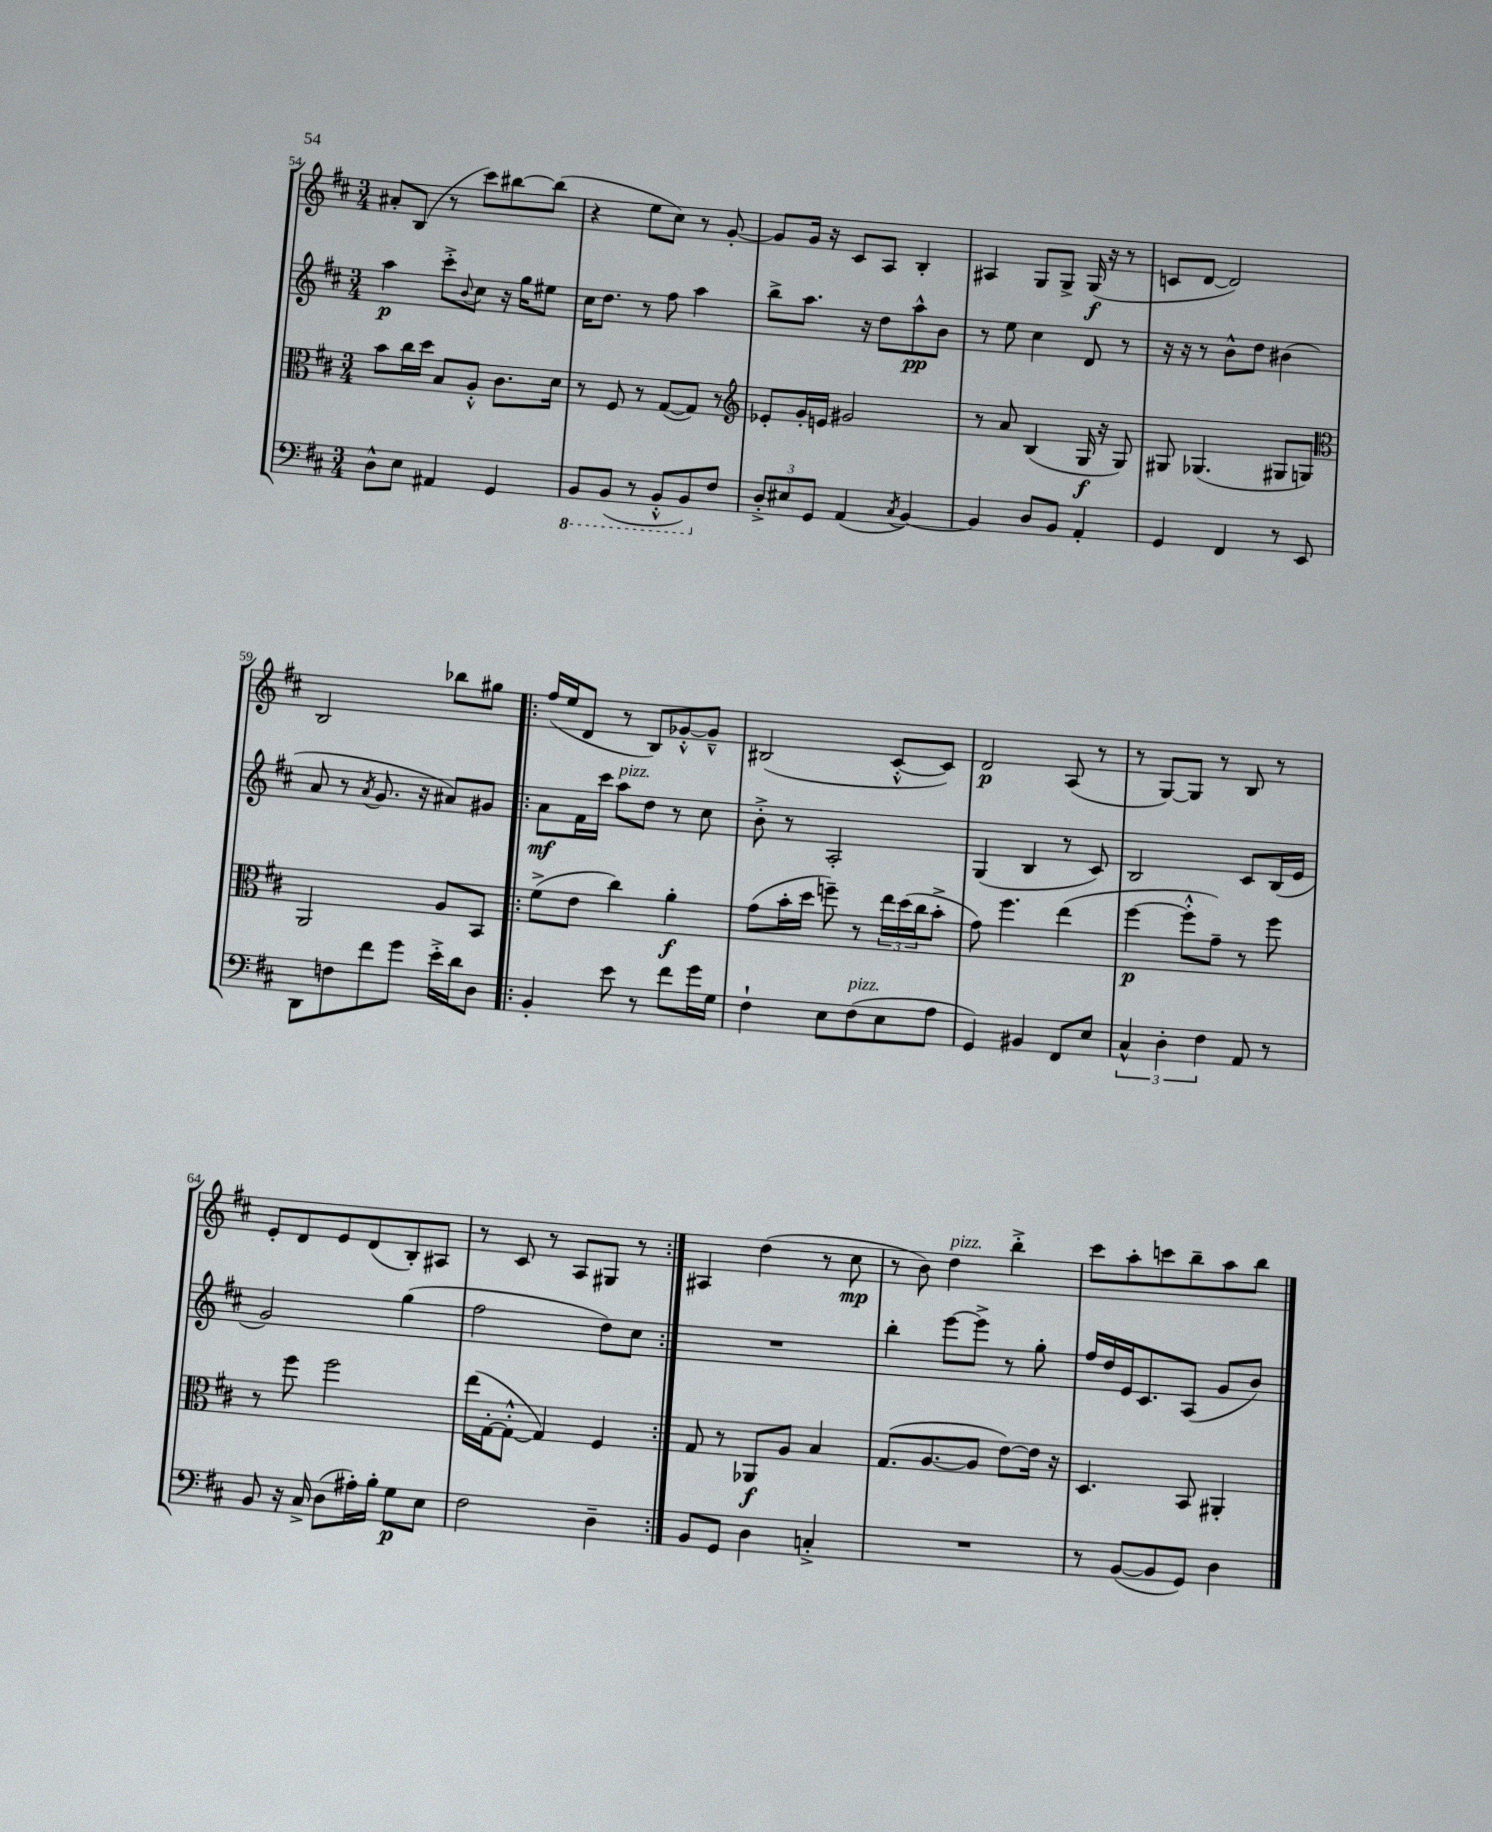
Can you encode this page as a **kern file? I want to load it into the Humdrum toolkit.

**kern	**kern	**kern	**kern
*staff4	*staff3	*staff2	*staff1
*clefF4	*clefC3	*clefG2	*clefG2
*k[f#c#]	*k[f#c#]	*k[f#c#]	*k[f#c#]
*M3/4	*M3/4	*M3/4	*M3/4
8D^^\L	8b\L	4aa\	8a#'/L
8E\J	16cc#\L	.	(8B/J
.	16dd\JJ	.	.
4AA#/	8B/L	8ccc#'^\L	8r
.	.	8qqb/	.
.	8A'^^/J	8cc#\J	8ccc#\L)
4GG/	8.c#\L	16r	[8bb#\
.	.	16gg\LK	.
.	.	8ee#\J	(8bb#\]J
.	16d\Jk	.	.
=	=	=	=
8BBB/L	8r	16cc#\LK	4r
.	.	8.dd\J	.
(8BBB/J	8F#/	.	.
8r	8r	8r	8ee\L
8BBB'^^/L	([8G/L	8ff#\	8cc#\J)
8BBB/)	8G/]J)	4aa\	8r
8F#/J	8r	.	[8g'/
=	=	=	=
*	*clefG2	*	*
12D'^/L	8e-'/L	8bb^\L	8g/]L
12E#/	.	.	.
.	16g'/L	8.aa\J	16g/Jk
12GG/J	.	.	.
.	16e/JJ	.	16r
(4AA/	2g#/	.	8c#/L
.	.	16r	.
.	.	8dd\L	8A/J
8qC#/	.	.	.
[4BB/)	.	8aa^^\	4B'/
.	.	8b\J	.
=	=	=	=
4BB/]	8r	8r	4A#/
.	8a/	8ee\	.
8D/L	(4B/	4cc#\	8G/L
8BB/J	.	.	8G^/J
4AA'/	16G/	8d/	(16G/
.	16r	.	16r
.	8G/)	8r	8r
=	=	=	=
4GG/	8G#/	16r	8c/L
.	.	16r	.
.	(4.G-/	8r	[8d/J
4FF#/	.	8b^^\L	2d/])
.	.	8dd\J	.
8r	8G#/L	(4b#\	.
8EE/	8G/J)	.	.
=	=	=	=
*	*clefC3	*	*
8DD\L	2AA/	8a/	2B/
8F\	.	8r	.
.	.	8qa/	.
8f#\	.	8.g/	.
8g\J	.	.	.
.	.	16r	.
16e'^\LL	8A/L	8a#/L)	8bb-\L
16d\J	.	.	.
8D\J	8BB/J	8g#/J	8gg#\J
=!|:	=!|:	=!|:	=!|:
4BB'/	(8f#^\L	8a\L	(16ff#/LL
.	.	.	16ee/J
.	8e\J	16f#\L	8d/J
.	.	16ccc#\JJ	.
8e\	4cc#\)	8aa\L	8r
8r	.	8dd\J	8B/L)
8f#\L	4a'\	8r	[8g-'^^/
16g\L	.	8cc#\	8g-~^^/]J
16G\JJ	.	.	.
=	=	=	=
4F#`\	(8g\L	8b'^\	(2B#/
.	16b'\L	8r	.
.	16dd\JJ	.	.
8E\L	8ff~\)	2A'/	.
(8F#\	8r	.	.
8E\	24ee\LL	.	[8c#'^^/L
.	(24dd\	.	.
.	24cc#\J	.	.
8A\J	8b'^\J	.	8c#/]J)
=	=	=	=
4GG/)	8g\)	(4G/	2d/
.	4.ff#\	.	.
4BB#/	.	4B/	.
8FF#/L	(4ee\	8r	(8A/
8E/J	.	8c#/)	8r
=	=	=	=
6C#^^/	[4ff#\	2B/	8r
.	.	.	[8G/L)
6D'\	.	.	.
.	8ff#'^^\]L	.	8G/]J
6F#\	.	.	.
.	8g~\J)	.	8r
8AA/	8r	8c#/L	8B/
8r	8ff#\	(16B/L	8r
.	.	16e/JJ	.
=	=	=	=
8BB/	8r	2g/)	8e'/L
16r	8ff#\	.	8d/
16C#^/	.	.	.
(8D\L	2ff#\	.	8e/
16A#'\L)	.	.	(8d/
16B'\JJ	.	.	.
8G\L	.	(4gg\	8B'/)
8E\J	.	.	8A#/J
=	=	=	=
2F#\	(16ee\LL	2ff#\	8r
.	[16G'\J	.	.
.	8G'^^\_J	.	8c#/
.	4G/])	.	8r
.	.	.	8A/L
4D~\	4F#/	8dd\L)	8G#/J
.	.	8cc#\J	8r
=:|!	=:|!	=:|!	=:|!
8BB/L	8G/	2.r	4A#/
8GG/J	8r	.	.
4D\	8AA-/L	.	(4dd\
.	8A/J	.	.
4C'^/	4B/	.	8r
.	.	.	8cc#\
=	=	=	=
2.r	(8.G/L	4bb'\	8r
.	.	.	8b\)
.	[8.A/	.	.
.	.	[8eee\L	4dd\
.	8A/]J	8eee^\]J	.
.	[8e\L)	8r	4bb'^\
.	16e\]Jk	8gg'\	.
.	16r	.	.
=	=	=	=
8r	4.D/	16ff#/LL	8ccc#\L
.	.	16dd/	.
([8BB/L	.	16e/J	8aa'\
.	.	8.c#/	.
8BB/]	.	.	8ccc\
8GG/J)	8BB/	(8A/J	8bb~\
4D\	4AA#'/	8g/L	8aa\
.	.	8b/J)	8bb\J
==	==	==	==
*-	*-	*-	*-
